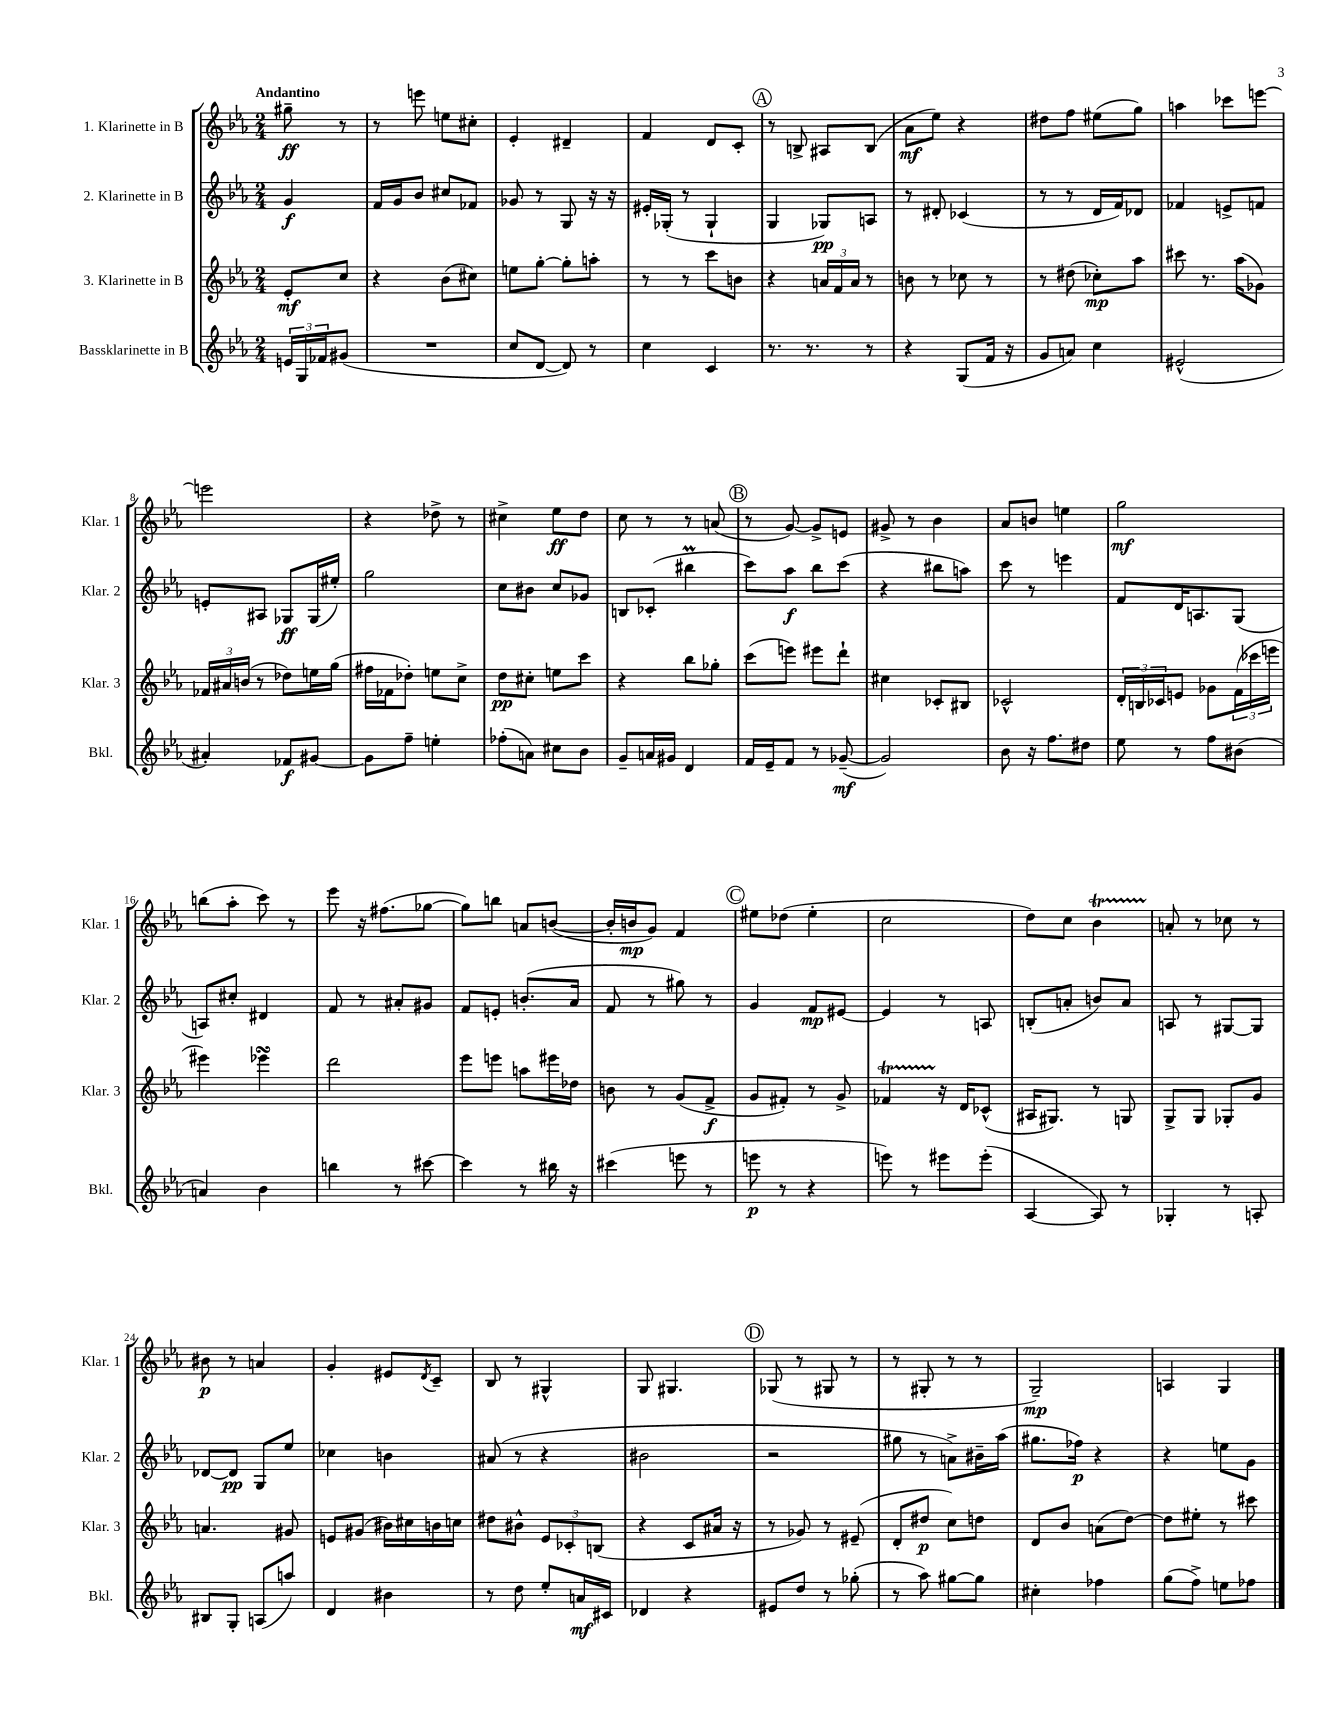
<<
\new StaffGroup <<
\new Staff = "s0" \with { instrumentName = "1. Klarinette in B" shortInstrumentName = "Klar. 1" } {
    \clef treble \key ees \major \numericTimeSignature \time 2/4 \partial 4 \tempo "Andantino"
    gis''8--\ff r8 |
    r8 e'''8 e''8 cis''8-. |
    ees'4-. dis'4-- |
    f'4 d'8 c'8-. |
    \mark \markup { \circle "A" } r8 b8-> ais8 b8( |
    aes'8\mf ees''8) r4 |
    dis''8 f''8 eis''8( g''8) |
    a''4 ces'''8 e'''8~ |
    e'''2 |
    r4 des''8-> r8 |
    cis''4-> ees''8\ff d''8 |
    c''8 r8 r8 a'8( |
    \mark \markup { \circle "B" } r8 g'8~) g'8-> e'8 |
    gis'8-> r8 bes'4 |
    aes'8 b'8 e''4 |
    g''2\mf |
    b''8( aes''8-. c'''8) r8 |
    ees'''8 r16 fis''8.( ges''8~ |
    ges''8) b''8 a'8 b'8~( |
    b'16-. b'16\mp g'8) f'4 |
    \mark \markup { \circle "C" } eis''8 des''8( eis''4-. |
    c''2 |
    d''8) c''8 bes'4\startTrillSpan |
    a'8-.\stopTrillSpan r8 ces''8 r8 |
    bis'8\p r8 a'4 |
    g'4-. eis'8 \acciaccatura { d'8 } c'8-- |
    bes8 r8 gis4-^ |
    g8 gis4. |
    \mark \markup { \circle "D" } ges8( r8 gis8 r8 |
    r8 gis8-. r8 r8 |
    g2--\mp) |
    a4 g4 \bar "|." |
}
\new Staff = "s1" \with { instrumentName = "2. Klarinette in B" shortInstrumentName = "Klar. 2" } {
    \clef treble \key ees \major \numericTimeSignature \time 2/4 \partial 4
    g'4\f |
    f'16 g'16 bes'8 cis''8 fes'8 |
    ges'8 r8 g8 r16 r16 |
    eis'16-. ges16-.( r8 ges4-! |
    \mark \markup { \circle "A" } g4 ges8\pp) a8 |
    r8 dis'8-. ces'4( |
    r8 r8 d'16 f'16) des'8 |
    fes'4 e'8-> f'8 |
    e'8-. ais8 ges8\ff ges16( eis''16-.) |
    g''2 |
    c''8 bis'8 c''8 ges'8 |
    b8 ces'8-.( bis''4\prall |
    \mark \markup { \circle "B" } c'''8) aes''8\f bes''8 c'''8( |
    r4 bis''8 a''8) |
    c'''8 r8 e'''4 |
    f'8 d'16 a8. g8( |
    a8) cis''8-. dis'4 |
    f'8 r8 ais'8-. gis'8 |
    f'8 e'8-. b'8.-.( aes'16 |
    f'8 r8 gis''8) r8 |
    \mark \markup { \circle "C" } g'4 f'8\mp eis'8~ |
    eis'4 r8 a8 |
    b8-.( a'8-. b'8) a'8 |
    a8 r8 gis8~ gis8 |
    des'8~ des'8\pp g8 ees''8 |
    ces''4 b'4 |
    ais'8( r8 r4 |
    bis'2 |
    \mark \markup { \circle "D" } r2 |
    gis''8 r8 a'8->) bis'16-- aes''16( |
    gis''8. fes''16\p) r4 |
    r4 e''8 g'8 \bar "|." |
}
\new Staff = "s2" \with { instrumentName = "3. Klarinette in B" shortInstrumentName = "Klar. 3" } {
    \clef treble \key ees \major \numericTimeSignature \time 2/4 \partial 4
    ees'8-.\mf c''8 |
    r4 bes'8( cis''8) |
    e''8 g''8~-. g''8-. a''8-. |
    r8 r8 c'''8 b'8 |
    \mark \markup { \circle "A" } r4 \tuplet 3/2 { a'16 f'16 a'16 } r8 |
    b'8 r8 ces''8 r8 |
    r8 dis''8( ces''8-.\mp) aes''8 |
    cis'''8 r8. aes''16( ges'8) |
    \tuplet 3/2 { fes'16 ais'16 b'16( } r8 des''8) e''16 g''16( |
    fis''16 fes'16 des''8-.) e''8 c''8-> |
    d''8\pp cis''8-. e''8 c'''8 |
    r4 bes''8 ges''8-. |
    \mark \markup { \circle "B" } c'''8( e'''8) eis'''8 d'''8-! |
    cis''4 ces'8-. bis8 |
    ces'2-^ |
    \tuplet 3/2 { d'16-. b16 ces'16 } e'8 ges'8 \tuplet 3/2 { f'16( ces'''16 e'''16 } |
    eis'''4) ees'''4\turn |
    d'''2 |
    ees'''8 e'''8 a''8 eis'''16 des''16 |
    b'8 r8 g'8( f'8->\f |
    \mark \markup { \circle "C" } g'8 fis'8-.) r8 g'8-> |
    fes'4\startTrillSpan r16\stopTrillSpan d'16 ces'8-^( |
    ais16 gis8.) r8 g8 |
    g8-> g8 ges8-. g'8 |
    a'4. gis'8 |
    e'8 gis'8( bis'16) cis''16 b'16 c''16 |
    dis''8 bis'8-^ \tuplet 3/2 { ees'8 ces'8-. b8( } |
    r4 c'8 ais'16 r16 |
    \mark \markup { \circle "D" } r8 ges'8) r8 eis'8--( |
    d'8-. dis''8\p c''8) d''8 |
    d'8 bes'8 a'8( d''8~) |
    d''8 eis''8-. r8 cis'''8 \bar "|." |
}
\new Staff = "s3" \with { instrumentName = "Bassklarinette in B" shortInstrumentName = "Bkl." } {
    \clef treble \key ees \major \numericTimeSignature \time 2/4 \partial 4
    \tuplet 3/2 { e'16 g16 fes'16 } gis'8( |
    R2 |
    c''8 d'8~ d'8) r8 |
    c''4 c'4 |
    \mark \markup { \circle "A" } r8. r8. r8 |
    r4 g8( f'16 r16 |
    g'8 a'8) c''4 |
    eis'2-^( |
    ais'4-.) fes'8\f gis'8~ |
    gis'8 f''8-- e''4-. |
    fes''8-.( a'8) cis''8 bes'8 |
    g'8-- a'16 gis'16 d'4 |
    \mark \markup { \circle "B" } f'16 ees'16-- f'8 r8 ges'8~--\mf( |
    ges'2) |
    bes'8 r16 f''8. dis''8 |
    ees''8 r8 f''8 bis'8( |
    a'4) bes'4 |
    b''4 r8 cis'''8~ |
    cis'''4 r8 bis''16 r16 |
    cis'''4( e'''8 r8 |
    \mark \markup { \circle "C" } e'''8\p r8 r4 |
    e'''8) r8 eis'''8 eis'''8-.( |
    aes4~ aes8) r8 |
    ges4-. r8 a8-. |
    bis8 g8-. a8( a''8) |
    d'4 bis'4 |
    r8 d''8 ees''8-. a'16\mf cis'16 |
    des'4 r4 |
    \mark \markup { \circle "D" } eis'8 d''8 r8 ges''8-.( |
    r8 aes''8) gis''8~ gis''8 |
    cis''4-. fes''4 |
    g''8( f''8->) e''8 fes''8 \bar "|." |
}
>>
>>
